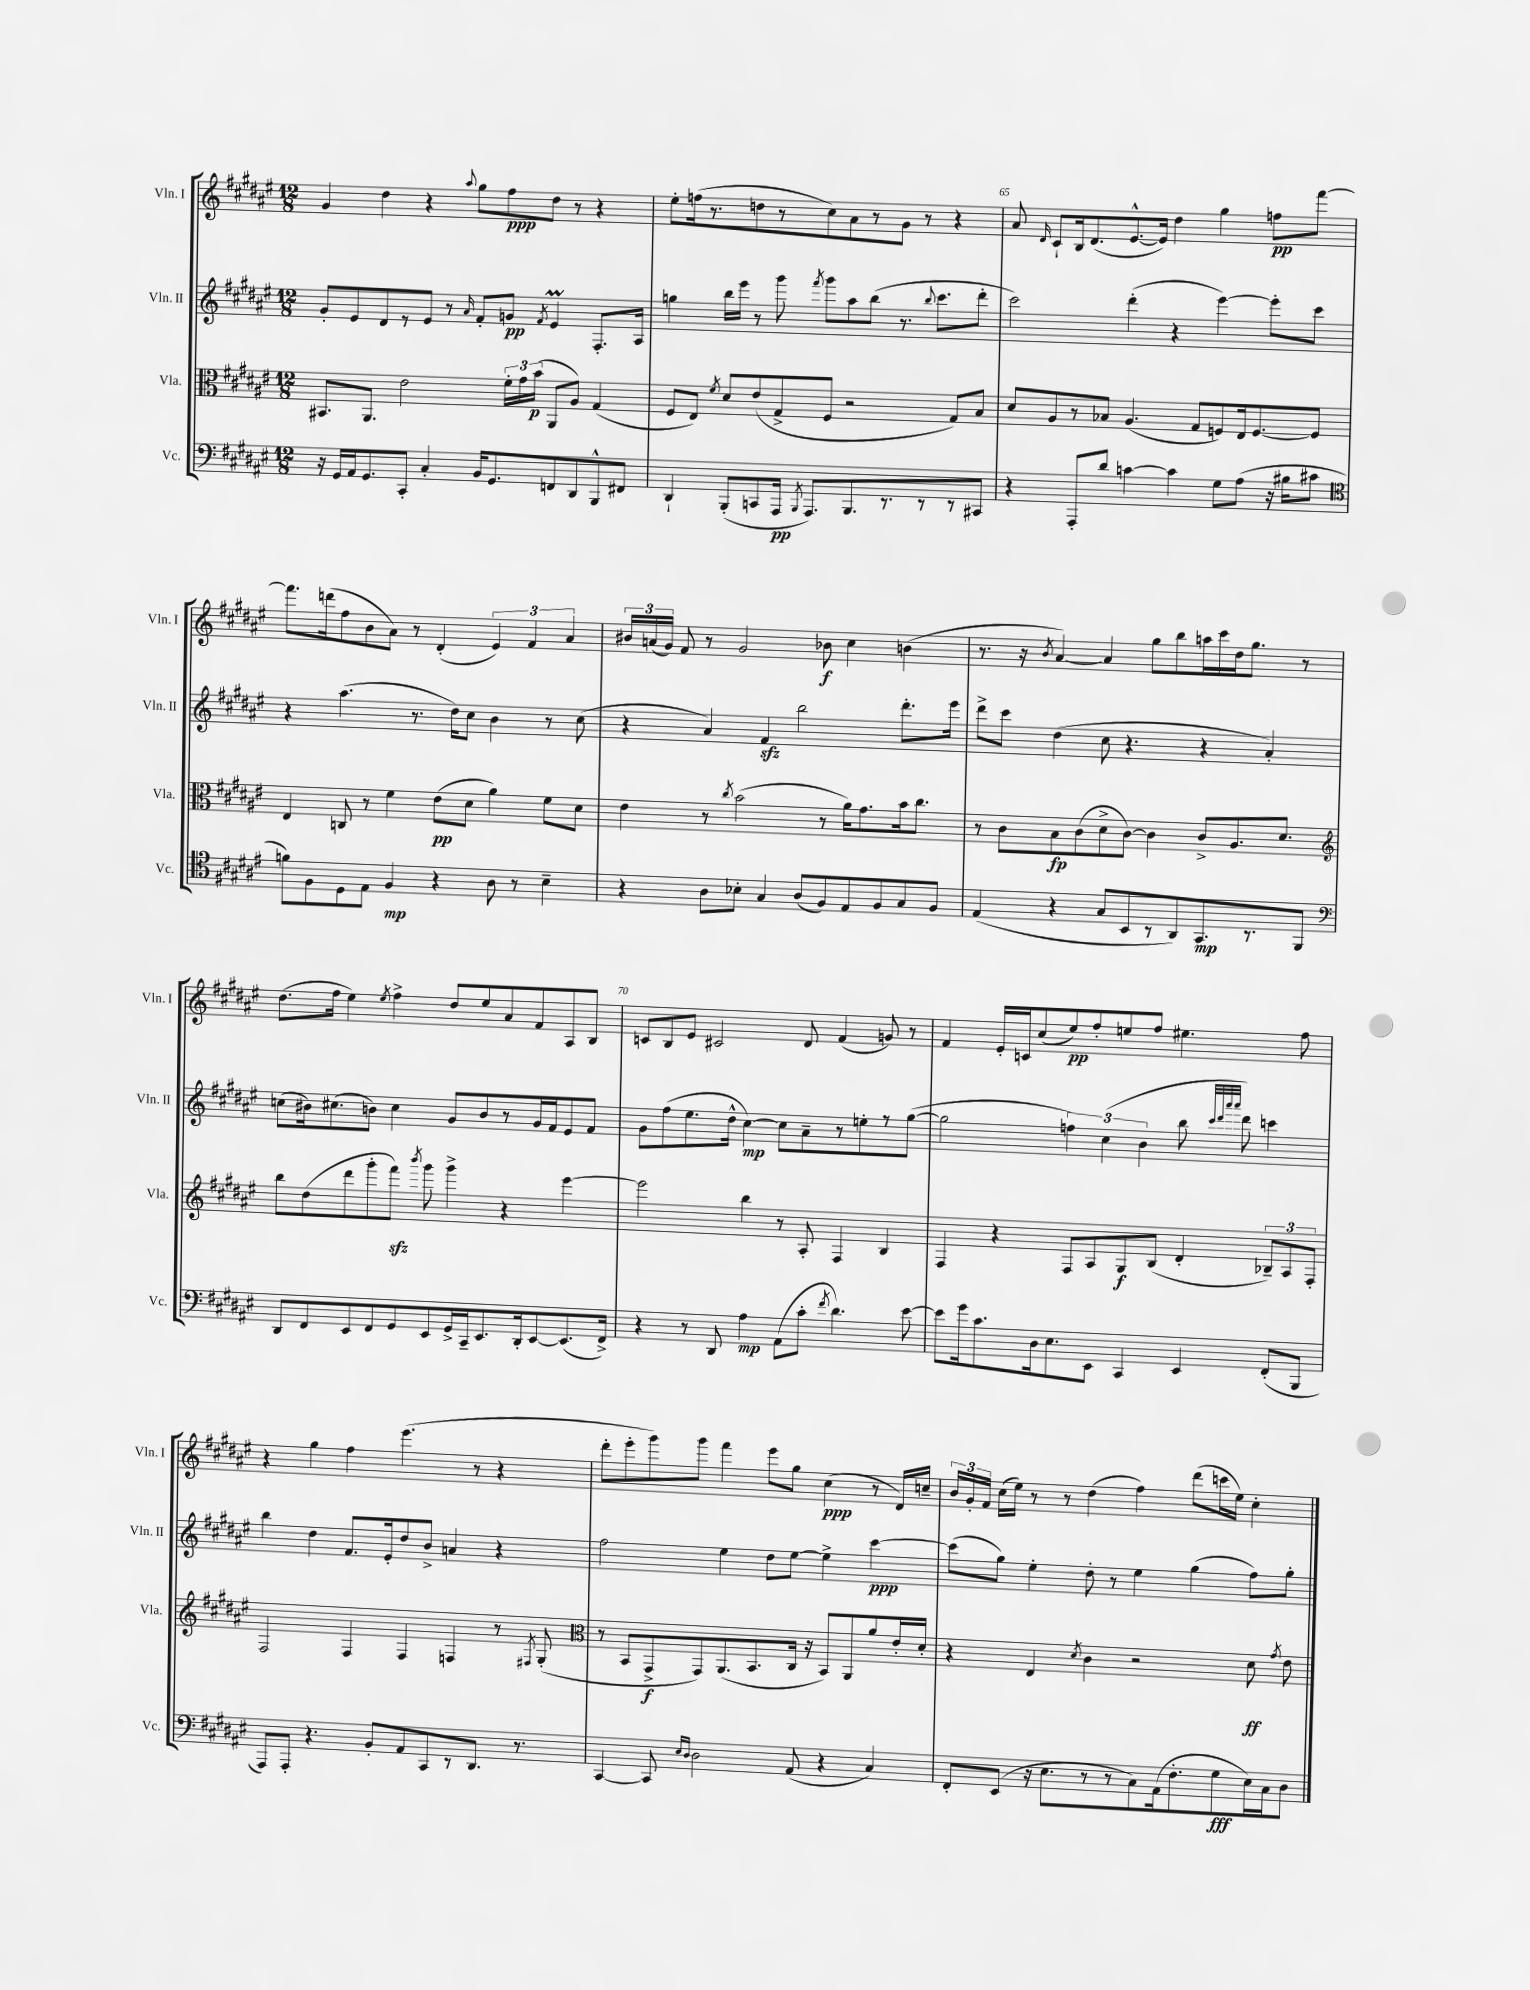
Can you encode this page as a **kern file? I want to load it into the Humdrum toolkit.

**kern	**kern	**kern	**kern
*staff4	*staff3	*staff2	*staff1
*clefF4	*clefC3	*clefG2	*clefG2
*k[f#c#g#d#a#e#]	*k[f#c#g#d#a#e#]	*k[f#c#g#d#a#e#]	*k[f#c#g#d#a#e#]
*M12/8	*M12/8	*M12/8	*M12/8
16r	8.BB#/L	8g#'/L	4g#/
16GG#/LL	.	.	.
16AA#/J	.	8e#/	.
8.GG#/	8.AA#/J	.	.
.	.	8d#/	4dd#\
8CC#'/J	2e#\	8r	.
4C#'/	.	8e#/J	4r
.	.	8r	.
.	.	16qqa#/	8qqaa#/
16BB/LK	.	8f#'/L	8gg#\L
8.GG#/	.	.	.
.	24f#'\LL	8g/J	8ff#\
.	24g#\	.	.
.	(24b\JJ	.	.
.	.	8qf#/	.
8FF/	8AA#/L	4e#/	8dd#\J
8DD#/	8A#/J)	.	8r
8BBB^^/	(4G#/	8.F#'/L	4r
8FF#/J	.	.	.
.	.	16A#/Jk	.
=	=	=	=
4DD#`/	8F#/L	4gg\	8ee#'\L
.	8E#/J)	.	(16ff\k
.	.	.	8.r
.	8qf#/	.	.
(8BBB'/L	8d#/L	16bb\LL	.
.	.	16eee#\JJ	.
8CC/	(8e#/	8r	8dd\
16AAA#/Jk	8G#^/	8ggg#\	8r
8qBBB/	.	.	.
8.AAA#/L)	.	.	.
.	.	8qfff#/	.
.	8F#/J	8ggg#\L	8cc#\)
8.BBB/	2r	8aa#\	8a#\
.	.	(8bb\J	8r
8.r	.	.	.
.	.	8.r	8g#\J
8r	.	.	8r
.	.	8qqbb/	.
.	.	8.ccc#\L	.
8r	8G#/L)	.	4r
8CC#/J	8B/J	8ddd#'\J	.
=	=	=	=
4r	8d#/L	2ccc#\)	8a#/
.	.	.	16qqd#/
.	8A#/	.	8c#`/L
8AAA#'/L	8r	.	16B/k
.	.	.	(8.d#/
8d#/J	8B-/J	.	.
[4c\	(4.A#/	(4ddd#'\	[8.e#^^/
.	.	.	16e#/]Jk)
4c\]	.	4r	4dd#\
.	8G#/L	.	.
8G#\L	8F/)	[4eee#\)	4gg#\
(8A#\J	16E#/k	.	.
.	[8.F/	.	.
16r	.	8eee#'\]L	8ff\L
16B#\LK	.	.	.
8c#\J	8F/]J	8ccc#\J	[8fff#\J
=	=	=	=
*clefC4	*	*	*
8f\L)	4E#/	4r	8.fff#\]L
8F#\	.	.	.
.	.	.	(16ddd\k
8D#\	8C/	(4.aa#\	8ff#\
8E#\J	8r	.	8b\
4F#/	4f#\	.	8a#\J)
.	.	8.r	8r
4r	(8e#\L	.	(4d#'/
.	.	16dd#\LK)	.
.	8d#\J	8cc#\J	.
8A#\	4a#\)	4b\	6e#/)
8r	.	.	.
.	.	.	6f#/
4B~\	8f#\L	8r	.
.	.	.	6a#/
.	8d#\J	(8cc#\	.
=	=	=	=
4r	4e#\	4r	24b#/LL
.	.	.	(24a/
.	.	.	24g#/JJ)
.	.	.	8f#/
8A#\L	8r	4a#/)	8r
.	8qcc#/	.	.
8B-'\J	(2b\	.	2g#/
4G#/	.	4f#/	.
(8A#/L	.	2bb\	.
8F#/)	8r	.	8b-\
8E#/	16a#\LK)	.	4cc#\
.	8.g#\	.	.
8F#/	.	.	.
8G#/	16b\k	8.ddd#'\L	(4b\
.	8.cc#\J	.	.
8F#/J	.	.	.
.	.	16eee#\Jk	.
=	=	=	=
(4E#/	8r	8ddd#^\L	8.r
.	8c#\L	8ccc#\J	.
.	.	.	16r
.	.	.	8qb/
4r	8B\	(4dd#\	[4a#/)
.	(8c#\	.	.
8G#/L	8d#^\	8cc#\	4a#/]
8BB/	[8c#\J)	4.r	.
8r	4c#\]	.	8gg#\L
8AA#/)	.	.	8bb\
8.GG#/	8c#^/L	4r	16aa\L
.	.	.	16ccc#\
.	8.A#/	.	16dd#\J
8.r	.	.	8.gg#\J
.	.	4a#'/)	.
.	8.d#/J	.	.
8FF#/J	.	.	8r
=	=	=	=
*clefF4	*clefG2	*	*
8DD#/L	8bb\L	(8cc\L	(8.dd#\L
8FF#/	(8dd#\	16b#\k)	.
.	.	(8.cc#\	16ff#\Jk
8EE#/	8ddd#\	.	4ee#\)
8FF#/	8ggg#'\	8b\J)	.
.	.	.	8qee#/
8GG#/	8fff#\J)	4cc#\	4ff#^\
.	8qbbb/	.	.
8EE#/	8ggg#\	.	.
16GG#^/L	4ggg#^\	8g#/L	8dd#/L
16CC#~/J	.	.	.
8.EE#/	.	8b/	8ee#/
.	4r	8r	8a#/
16DD#'/k	.	.	.
[8EE#/	.	16g#/L	8f#/
.	.	16f#/J	.
(8.EE#/]	[4eee#\	8e#/	8A#/
.	.	8f#/J	8B/J
16FF#^/Jk)	.	.	.
=	=	=	=
4r	2eee#\]	8g#\L	8c/L
.	.	(8ff#\	8B/
8r	.	8.ee#\	8e#/J
8DD#/	.	.	2c#/
.	.	16dd#^^\Jk	.
4A#\	4bb\	[4cc#\)	.
(8AA#\L	8r	8cc#\]L	.
8c#'\J	8A#'/	8a#~\	8d#/
8qf#/	.	.	.
4.d#\)	4F#/	8r	(4f#/
.	.	8ee'\	.
.	4B/	8r	8g/)
[8e#\	.	([8gg#\J	8r
=	=	=	=
8e#\]L	4F#/	2gg#\]	4f#/
16g#\k	.	.	.
8.c#\	.	.	.
.	4r	.	16e#'/LL
.	.	.	16c/J
16D#\k	.	.	(8cc#/
8.E#\	.	.	.
.	8F#/L	6ff\)	8ee#/)
8EE#\J	8A#/	.	8ff#'/
.	.	(6cc#\	.
4CC#/	8G#/	.	8ee/
.	.	6b\	.
.	(8B/J	.	8ff#/J
4EE#/	4d#'/	8bb\	4.ee#\
.	.	32qqccc#/LLL	.
.	.	32qqddd#/	.
.	.	32qqaaa#/	.
.	.	32qqaaa#/JJJ	.
.	.	8ddd#\)	.
(8FF#'/L	12B-~/L)	4ccc\	.
.	12A#/	.	.
8BBB/J	.	.	8ff#\
.	12F#'/J	.	.
=	=	=	=
8AAA#/L)	2F#/	4bb\	4r
8AAA#'/J	.	.	.
4.r	.	4dd#\	4gg#\
.	4F#/	8.f#/L	4ff#\
8BB'/L	.	.	.
.	.	16e#'/k	.
8AA#/	4F#/	8dd#/	(4.eee#\
8CC#/	.	8b^/J	.
8r	4F/	4a/	.
8.DD#/J	.	.	8r
.	8r	4r	4r
8.r	.	.	.
.	8qF#/	.	.
.	(8G#'/	.	.
=	=	=	=
*	*clefC3	*	*
[4CC#/	8r	2ff#\	8ddd#'\L
.	8BB/L	.	8eee#'\
8CC#/]	8GG#^/	.	8ggg#\)
16qqE#/LL	.	.	.
16qqD#/JJ	.	.	.
2D#\	8GG#/)	.	8ggg#\J
.	(8.AA#/	4ee#\	4fff#\
.	8.BB/	.	.
.	.	8dd#\L	8eee#\L
(8AA#/	16C#/Jk	[8ee#\J	8gg#\J
.	16r	.	.
4r	8BB/L)	4ee#^\]	(4cc#\
.	8AA#/	.	.
4C#/)	8a#/	[4ccc#\	8r
.	16e#'/L	.	16d#/LL)
.	16d#'/JJ	.	16cc~/JJ
=	=	=	=
8FF#'/L	4r	(8ccc#\]L	24b/LL
.	.	.	24g#'/
.	.	.	24f#/JJ
(8EE#/J	.	8gg#\J)	(16cc#\LL
.	.	.	16ee#\JJ)
16r	4E#/	4ee#'\	8r
8.E#\L	.	.	.
.	.	.	8r
.	8qd#/	.	.
8r	4c#\	8dd#'\	(4dd#\
8r	.	8r	.
8C#\)	2r	4ee#\	4ff#\)
(16AA#\k	.	.	.
8.F#'\	.	.	.
.	.	(4gg#\	(8ddd#\L
8G#\	.	.	16ccc\L
.	.	.	16ee#\JJ)
16E#\L)	8d#\	8ff#\L)	4cc#'\
16C#\J	.	.	.
.	8qg#/	.	.
8D#\J	8e#\	8gg#'\J	.
==	==	==	==
*-	*-	*-	*-
